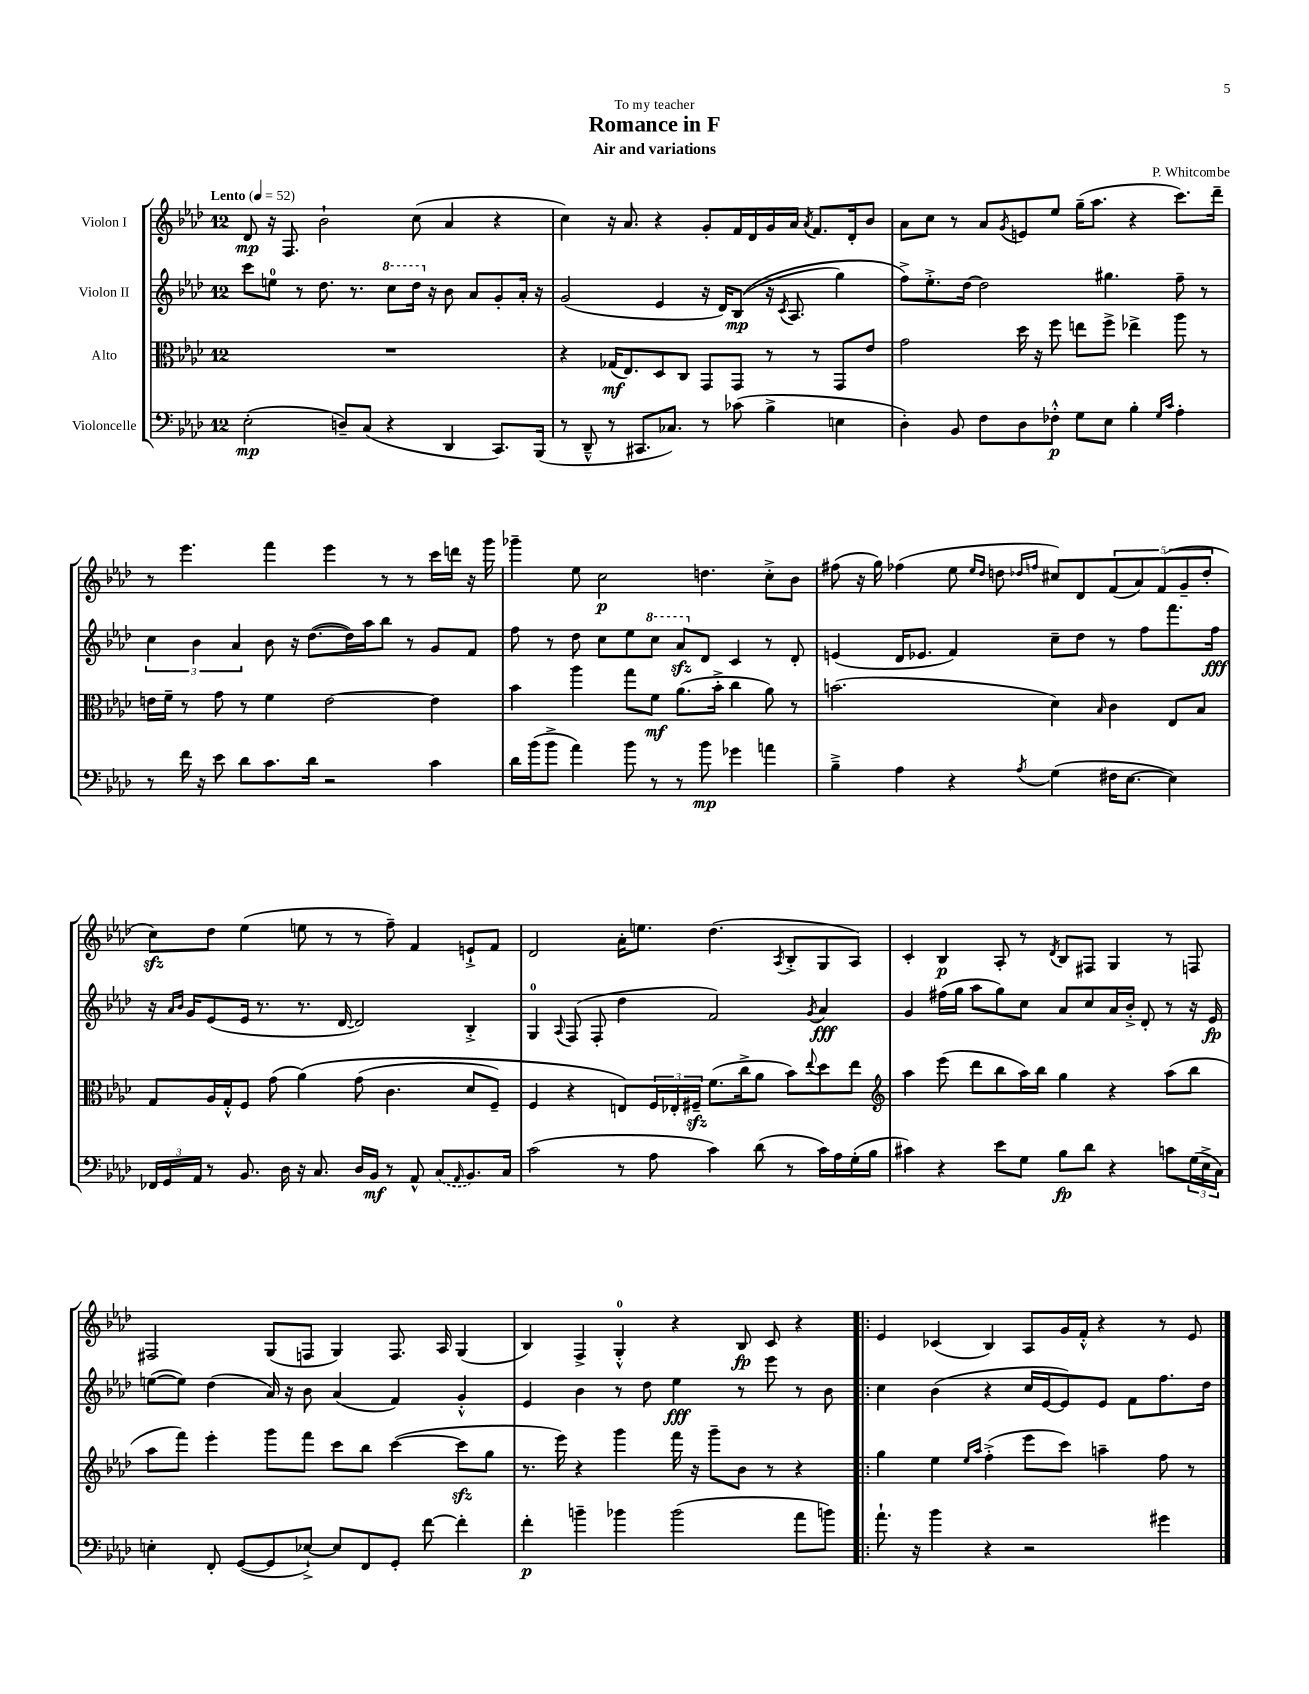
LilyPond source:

\header { title = "Romance in F" composer = "P. Whitcombe" subtitle = "Air and variations" dedication = "To my teacher" }
<<
\new StaffGroup <<
\new Staff = "s0" \with { instrumentName = "Violon I" } {
    \clef treble \key aes \major \once \override Staff.TimeSignature.style = #'single-digit \time 12/8 \tempo "Lento" 4 = 52
    des'8\mp r16 f8. bes'2-! c''8( aes'4 r4 |
    c''4) r16 aes'8. r4 g'8-. f'16 des'16 g'16 aes'16 \acciaccatura { aes'8 } f'8. des'16-. bes'8 |
    aes'8 c''8 r8 aes'8 \acciaccatura { g'8 } e'8 ees''8 g''16--( aes''8. r4 c'''8.) des'''16-- |
    r8 ees'''4. f'''4 ees'''4 r8 r8 c'''16 d'''16 r16 g'''16 |
    ges'''4-- ees''8 c''2\p d''4. c''8-.-> bes'8 |
    fis''8( r16 g''16) fes''4( ees''8 \grace { ees''16 des''16 } d''8 \grace { des''16 f''16 } cis''8) des'8 \tuplet 5/4 { f'8( aes'8) f'8( g'8-- des''8-. } |
    c''8\sfz) des''8 ees''4( e''8 r8 r8 f''8--) f'4 e'8-!-> f'8 |
    des'2 aes'16-. e''8. des''4.( \acciaccatura { aes8 } bes8-.-> g8 aes8) |
    c'4-. bes4\p aes8-. r8 \acciaccatura { des'8 } bes8 fis8 g4 r8 f8 |
    fis2 g8( f8 g4) f8. aes16 g4( |
    bes4) f4-> g4-0-.-^ r4 bes8\fp c'8 r4 |
    \bar ".|:" ees'4 ces'4( bes4) aes8 g'16 f'16-.-^ r4 r8 ees'8 \bar "|." |
}
\new Staff = "s1" \with { instrumentName = "Violon II" } {
    \clef treble \key aes \major \once \override Staff.TimeSignature.style = #'single-digit \time 12/8
    c'''8 e''8-0 r8 des''8. r8. \ottava #1 c'''8 des'''16 \ottava #0 r16 bes'8 aes'8 g'8-. aes'16-. r16 |
    g'2( ees'4 r16 des'16) bes8\mp(\( r16 \acciaccatura { c'8 } aes8. g''4) |
    f''8->\) ees''8.-.-> des''16~ des''2 gis''4. f''8-- r8 |
    \tuplet 3/2 { c''4 bes'4 aes'4 } bes'8 r16 des''8.~( des''16) aes''16 bes''8 r8 g'8 f'8 |
    f''8 r8 des''8 c''8 ees''8 \ottava #1 c'''8 aes''8\sfz \ottava #0 des'8 c'4 r8 des'8-. |
    e'4( des'16 ees'8. f'4) c''8-- des''8 r8 f''8 f'''8. f''16\fff |
    r16 \grace { aes'16 bes'16 } g'16 ees'8( ees'16 r8. r8. des'16~ des'2) bes4-.-> |
    g4-0 \appoggiatura { aes8 } f8( f8-. des''4 f'2) \acciaccatura { g'8 } aes'4\fff |
    g'4 fis''16( g''16 aes''8 g''8) c''8 aes'8 c''8 aes'16 bes'16-.-> des'8-. r8 r16 ees'16\fp |
    e''8~( e''8) des''4( aes'16) r16 bes'8 aes'4( f'4) g'4-.-^ |
    ees'4 bes'4 r8 des''8 ees''4\fff r8 ees'''8 r8 bes'8 |
    \bar ".|:" c''4 bes'4( r4 c''16 ees'16~ ees'8) ees'8 f'8 f''8. des''16 \bar "|." |
}
\new Staff = "s2" \with { instrumentName = "Alto" } {
    \clef alto \key aes \major \once \override Staff.TimeSignature.style = #'single-digit \time 12/8
    R1. |
    r4 ges16\mf( ees8.) des8 c8 g,8 g,8 r8 r8 g,8 ees'8 |
    g'2 des''16 r16 f''8 e''8 f''8-> ees''4-> aes''8 r8 |
    e'16 f'16-- r8 g'8 r8 f'4 e'2~ e'4 |
    bes'4 aes''4 g''8 f'8\mf aes'8.( bes'16-.-> c''4 aes'8) r8 |
    b'2.( des'4) \grace { bes16 } c'4 ees8 bes8 |
    g8 aes16 g16-.-^ f8 g'8( aes'4)\( g'8( c'4. des'8 f8--) |
    f4 r4 e8\) \tuplet 3/2 { f16 ees16-. fis16--\sfz } f'8.( c''16-> aes'8 bes'8) \appoggiatura { ees''8 } des''8 ees''8 |
    \clef treble aes''4 ees'''8( des'''8 bes''8 aes''16) bes''16 g''4 r4 aes''8( bes''8 |
    aes''8 f'''8) ees'''4-. g'''8 f'''8 c'''8 bes''8 c'''4~( c'''8\sfz g''8 |
    r8. ees'''16) r4 g'''4 f'''16 r16 g'''8-- bes'8 r8 r4 |
    \bar ".|:" g''4 ees''4 \grace { ees''16 aes''16 } f''4-.->( ees'''8 c'''8) a''4-- f''8 r8 \bar "|." |
}
\new Staff = "s3" \with { instrumentName = "Violoncelle" } {
    \clef bass \key aes \major \once \override Staff.TimeSignature.style = #'single-digit \time 12/8
    ees2-.\mp( d8--) c8( r4 des,4 c,8.) bes,,16( |
    r8 des,8---^ r8 cis,8. ces8.) r8 ces'8( bes4-> e4 |
    des4-.) bes,8 f8 des8 fes8-.-^\p g8 ees8 bes4-. \grace { g16 c'16 } aes4-. |
    r8 f'16 r16 ees'8 des'8 c'8. des'16 r2 c'4 |
    des'16 bes'16( bes'8-> aes'4) bes'8 r8 r8 bes'8\mp ges'4 a'4 |
    bes4---> aes4 r4 \acciaccatura { aes8 } g4( fis16 ees8.~ ees4) |
    \tuplet 3/2 { fes,16 g,16 aes,16 } r8 bes,8. des16 r16 c8. des16 bes,16\mf r8 aes,8-^ \once \slurDashed c8( \grace { aes,16 } bes,8.) c16 |
    c'2( r8 aes8 c'4) des'8( r8 c'16) aes16 g16-.( bes16 |
    cis'4) r4 ees'8 g8 bes8\fp des'8 r4 c'8 \tuplet 3/2 { g16( ees16-> c16) } |
    e4-. f,8-. g,8~( g,8 ees8~-!->) ees8 f,8 g,8-. f'8~ f'4-. |
    f'4-.\p b'4-- bes'4 bes'2( aes'8 b'8) |
    \bar ".|:" aes'8.-! r16 bes'4 r4 r2 gis'4 \bar "|." |
}
>>
>>
\layout { \context { \Score \remove "Bar_number_engraver" } }
